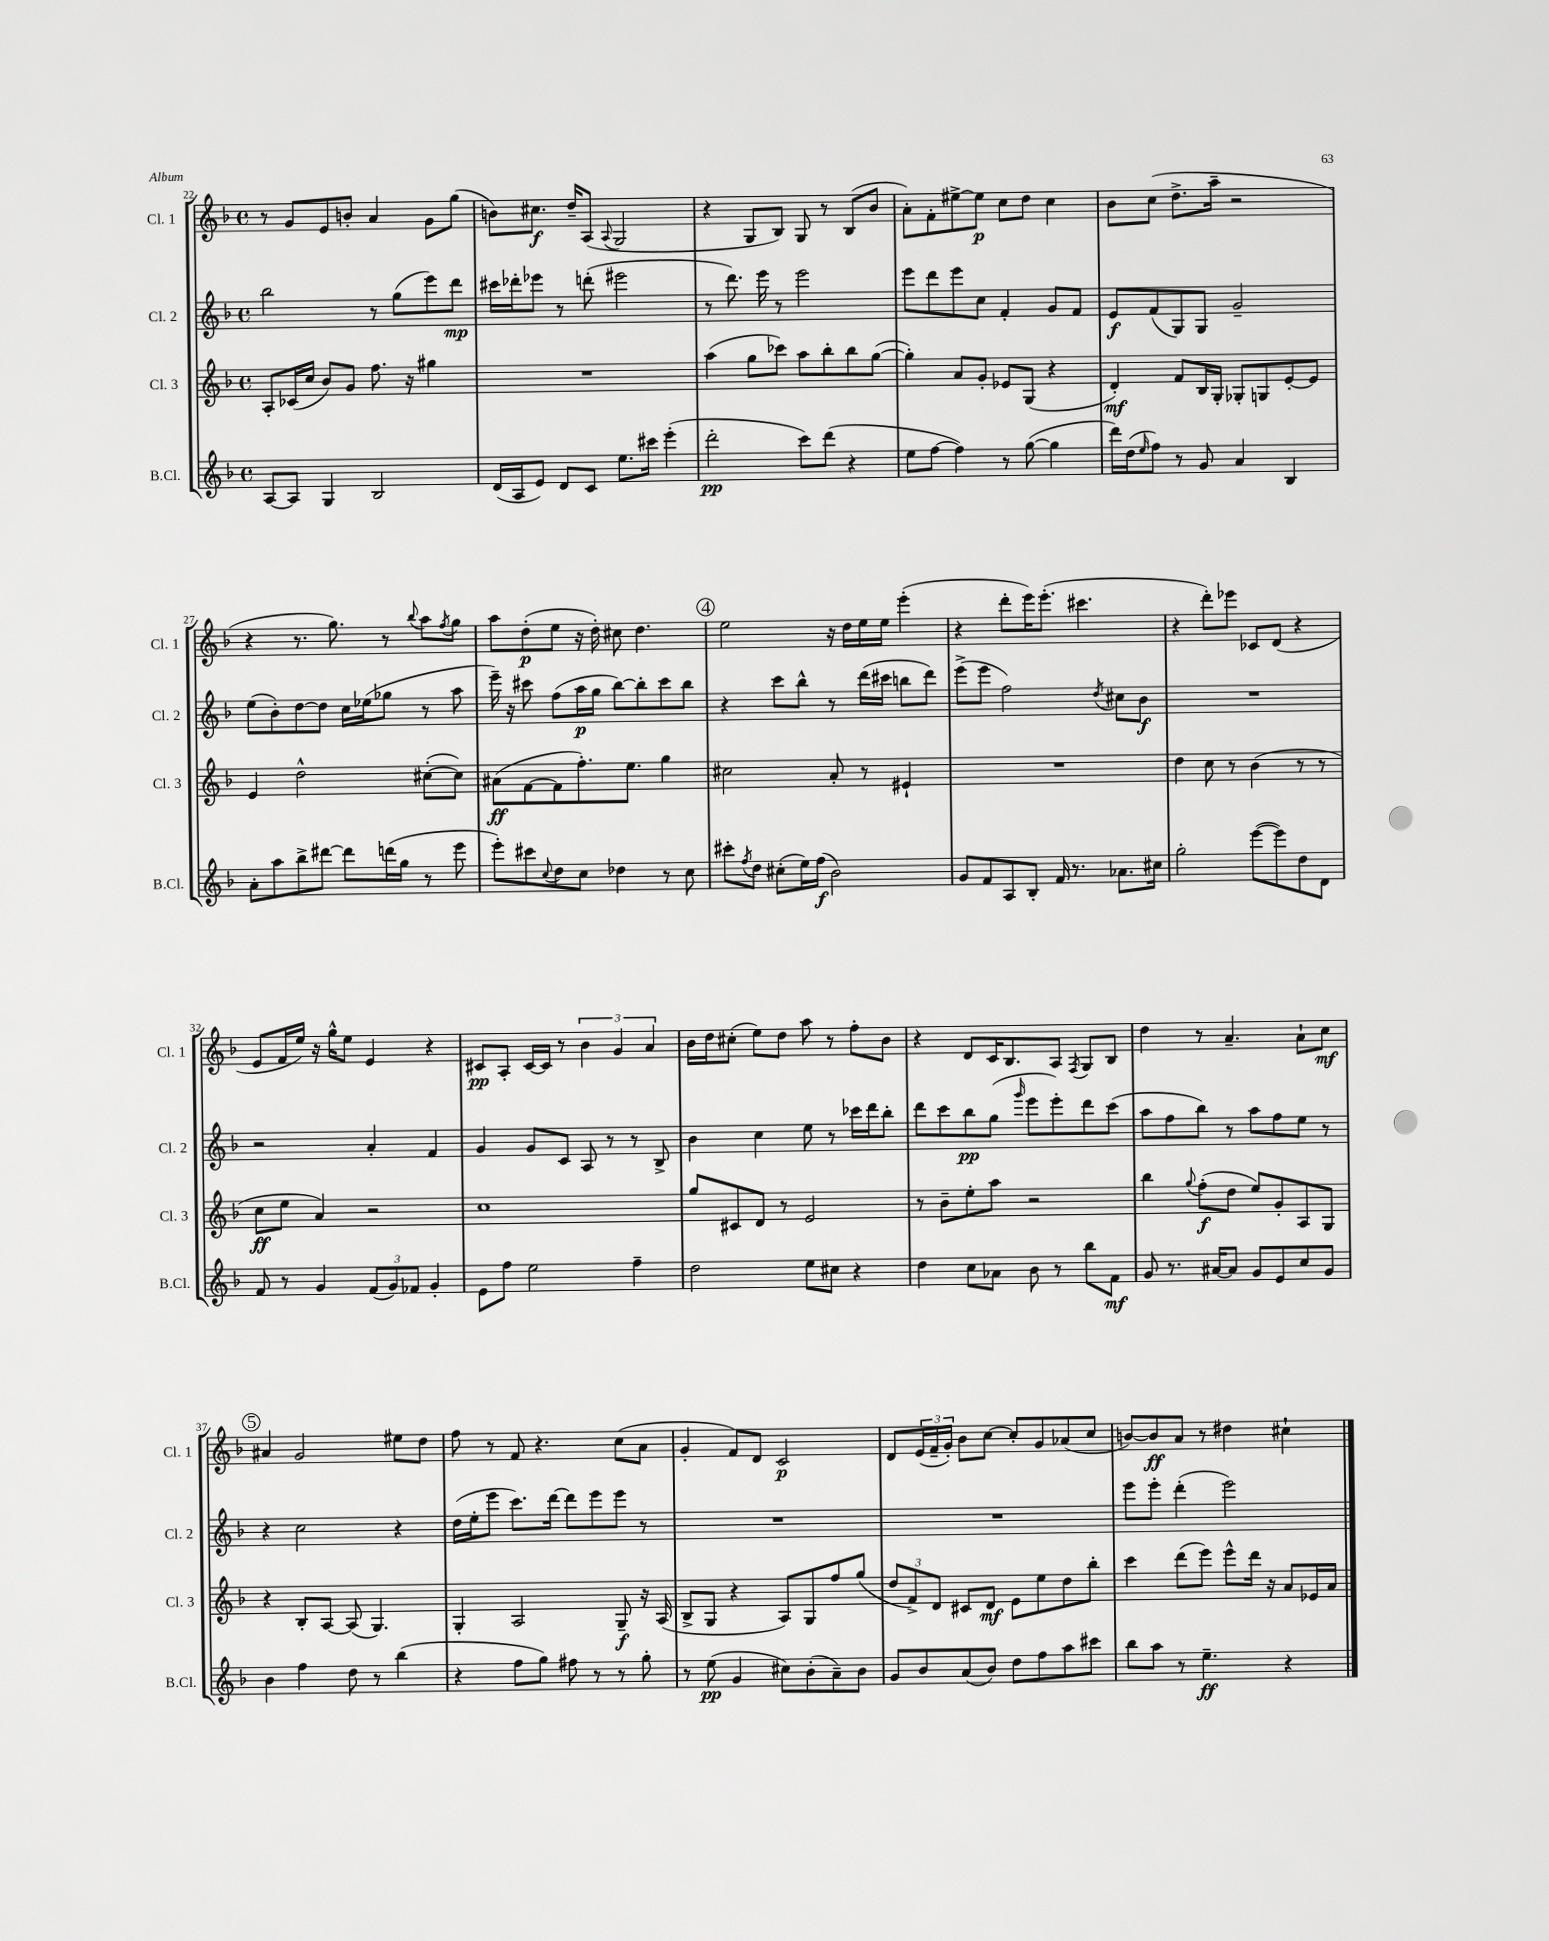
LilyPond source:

<<
\new StaffGroup <<
\new Staff = "s0" \with { instrumentName = "Cl. 1" shortInstrumentName = "Cl. 1" } {
    \clef treble \key f \major \defaultTimeSignature \time 4/4
    r8 g'8 e'8 b'8-. a'4 g'8 g''8( |
    b'8) cis''8.\f d''16-- a8( \appoggiatura { a8 } g2 |
    r4 g8 bes8) g8 r8 bes8( bes'8 |
    a'8-.) f'8-. eis''8~-> eis''8\p c''8 d''8 c''4 |
    bes'8 c''8( d''8.-> a''16-- r2 |
    r4 r8. g''8.) r8 \appoggiatura { bes''8 } a''8 \acciaccatura { f''8 } g''8 |
    a''8 d''8-.\p( e''8 r16 d''16-.) cis''8 d''4. |
    \mark \markup { \circle "4" } e''2 r16 d''16 e''16 e''16 e'''4-.( |
    r4 d'''8-. e'''16) e'''8.-.( cis'''4. |
    r4 d'''8-.) ees'''8 ces'8 d'8( r4 |
    e'8 f'16 e''16) r16 g''16-^ e''8 e'4 r4 |
    cis'8\pp a8-. cis'16~ cis'16 r8 \tuplet 3/2 { bes'4 g'4 a'4 } |
    bes'16 d''16 cis''8-.( e''8) d''8 a''8 r8 f''8-. bes'8 |
    r4 d'8 c'16 bes8. a8 \acciaccatura { f8 } g8 bes8 |
    d''4 r8 a'4.-- a'8-! c''8\mf |
    \mark \markup { \circle "5" } ais'4 g'2 eis''8 d''8 |
    f''8 r8 f'8 r4. c''8( a'8 |
    g'4-. f'8) d'8 c'2\p |
    d'8 \tuplet 3/2 { e'16( f'16-- g'16-.) } bes'8 c''8~ c''8-. g'8 aes'8( c''8 |
    b'8~) b'8\ff a'8 r8 dis''4 cis''4-! \bar "|." |
}
\new Staff = "s1" \with { instrumentName = "Cl. 2" shortInstrumentName = "Cl. 2" } {
    \clef treble \key f \major \defaultTimeSignature \time 4/4
    bes''2 r8 g''8( e'''8) d'''8\mp |
    cis'''16 des'''16-. ees'''8 r8 d'''8-.( eis'''2 |
    r8 d'''8.) e'''16 r8 e'''2 |
    e'''8 d'''8 e'''8 c''8 f'4-. g'8 f'8 |
    e'8\f f'8( g8) g8 g'2-- |
    e''8( bes'8-.) d''8~ d''8 c''16 ees''16( ges''8 r8 a''8 |
    e'''16--) r16 cis'''8 f''8( a''16\p g''16 bes''8~) bes''8-. cis'''8 bes''8 |
    \mark \markup { \circle "4" } r4 c'''8 bes''8-^ r8 d'''16( cis'''16 b''8 d'''8) |
    e'''8->( e'''8 f''2) \acciaccatura { d''8 } cis''8 bes'8\f |
    R1 |
    r2 a'4-. f'4 |
    g'4 g'8 c'8 a8 r8 r8 bes8-> |
    bes'4 c''4 e''8 r8 ces'''16 d'''16 bes''8-. |
    d'''8 c'''8 bes''8\pp g''8( \grace { g'''16 } e'''8 e'''8-.) d'''8 c'''8( |
    a''8 f''8 bes''8) r8 a''8 f''8 e''8 r8 |
    \mark \markup { \circle "5" } r4 c''2 r4 |
    d''16( e''16-. e'''8 c'''8.) d'''16~ d'''8 e'''8 e'''8 r8 |
    R1 |
    R1 |
    e'''8 e'''8-. d'''4-.( e'''2) \bar "|." |
}
\new Staff = "s2" \with { instrumentName = "Cl. 3" shortInstrumentName = "Cl. 3" } {
    \clef treble \key f \major \defaultTimeSignature \time 4/4
    a8-. ces'16( c''16 bes'8) g'8 f''8. r16 gis''4 |
    R1 |
    a''4( g''8 ces'''8) a''8 bes''8-. bes''8 g''8~( |
    g''4-.) a'8 g'8-. ees'8 g8( r4 |
    d'4-.\mf) f'8 bes16 g16-. ges8-. g8 e'8~-. e'8 |
    e'4 d''2-^ cis''8~-.( cis''8) |
    ais'8\ff( f'8~ f'8 f''8.-.) e''8. g''4 |
    \mark \markup { \circle "4" } cis''2 a'8-. r8 eis'4-! |
    R1 |
    d''4 c''8 r8 bes'4( r8 r8 |
    c''8\ff e''8 a'4) r2 |
    c''1 |
    g''8 cis'8 d'8 r8 e'2 |
    r8 bes'8-- e''8-. a''8 r2 |
    bes''4 \appoggiatura { g''8 } f''8-.\f( d''8 e''8) g'8-. a8 g8 |
    \mark \markup { \circle "5" } r4 bes8-. a8~ a8( g4.) |
    g4-. a2 g8--\f r16 a16( |
    bes8-> g8 r4 a8) g8 f''8 g''8( |
    \tuplet 3/2 { d''8 f'8->) d'8 } cis'8 d'8\mf e'8 e''8 d''8 bes''8-. |
    c'''4 d'''8( e'''8) e'''8-^ d'''16 r16 a'8 ees'16 a'16 \bar "|." |
}
\new Staff = "s3" \with { instrumentName = "B.Cl." shortInstrumentName = "B.Cl." } {
    \clef treble \key f \major \defaultTimeSignature \time 4/4
    a8~ a8 g4 bes2 |
    d'16( a16 e'8) d'8 c'8 e''8. cis'''16 e'''4-.( |
    d'''2-.\pp c'''8) d'''8( r4 |
    e''8 f''8~ f''4) r8 g''8~( g''4 |
    d'''16) d''16( \grace { e''16 } f''8) r8 g'8 a'4 bes4 |
    a'8-. a''8 bes''8-> dis'''8~ dis'''8 d'''16( g''16 r8 e'''8 |
    e'''8-.) cis'''8 \appoggiatura { c''8 } d''8 c''8 des''4 r8 c''8 |
    \mark \markup { \circle "4" } cis'''8-. \acciaccatura { f''8 } d''8 cis''8-.( e''16) f''16\f( bes'2) |
    g'8 f'8 a8 bes8-. f'16 r8. aes'8. cis''16 |
    g''2-. e'''8~( e'''8) d''8 d'8 |
    f'8 r8 g'4 \tuplet 3/2 { f'8( g'8) fes'8 } g'4-. |
    e'8 f''8 e''2 f''4-- |
    d''2 e''8 cis''8 r4 |
    d''4 c''8 aes'8 bes'8 r8 bes''8 f'8\mf |
    g'8 r8. ais'16~ ais'8 g'8 e'8 c''8 g'8 |
    \mark \markup { \circle "5" } bes'4 f''4 d''8 r8 bes''4( |
    r4 f''8 g''8) fis''8 r8 r8 g''8-. |
    r8 e''8\pp( g'4 cis''8) bes'8-.( a'8--) bes'8 |
    g'8 bes'8 a'8( bes'8) d''8 f''8 a''8 cis'''8 |
    bes''8 a''8 r8 e''4.--\ff r4 \bar "|." |
}
>>
>>
\layout { \context { \Score currentBarNumber = #22 } }
